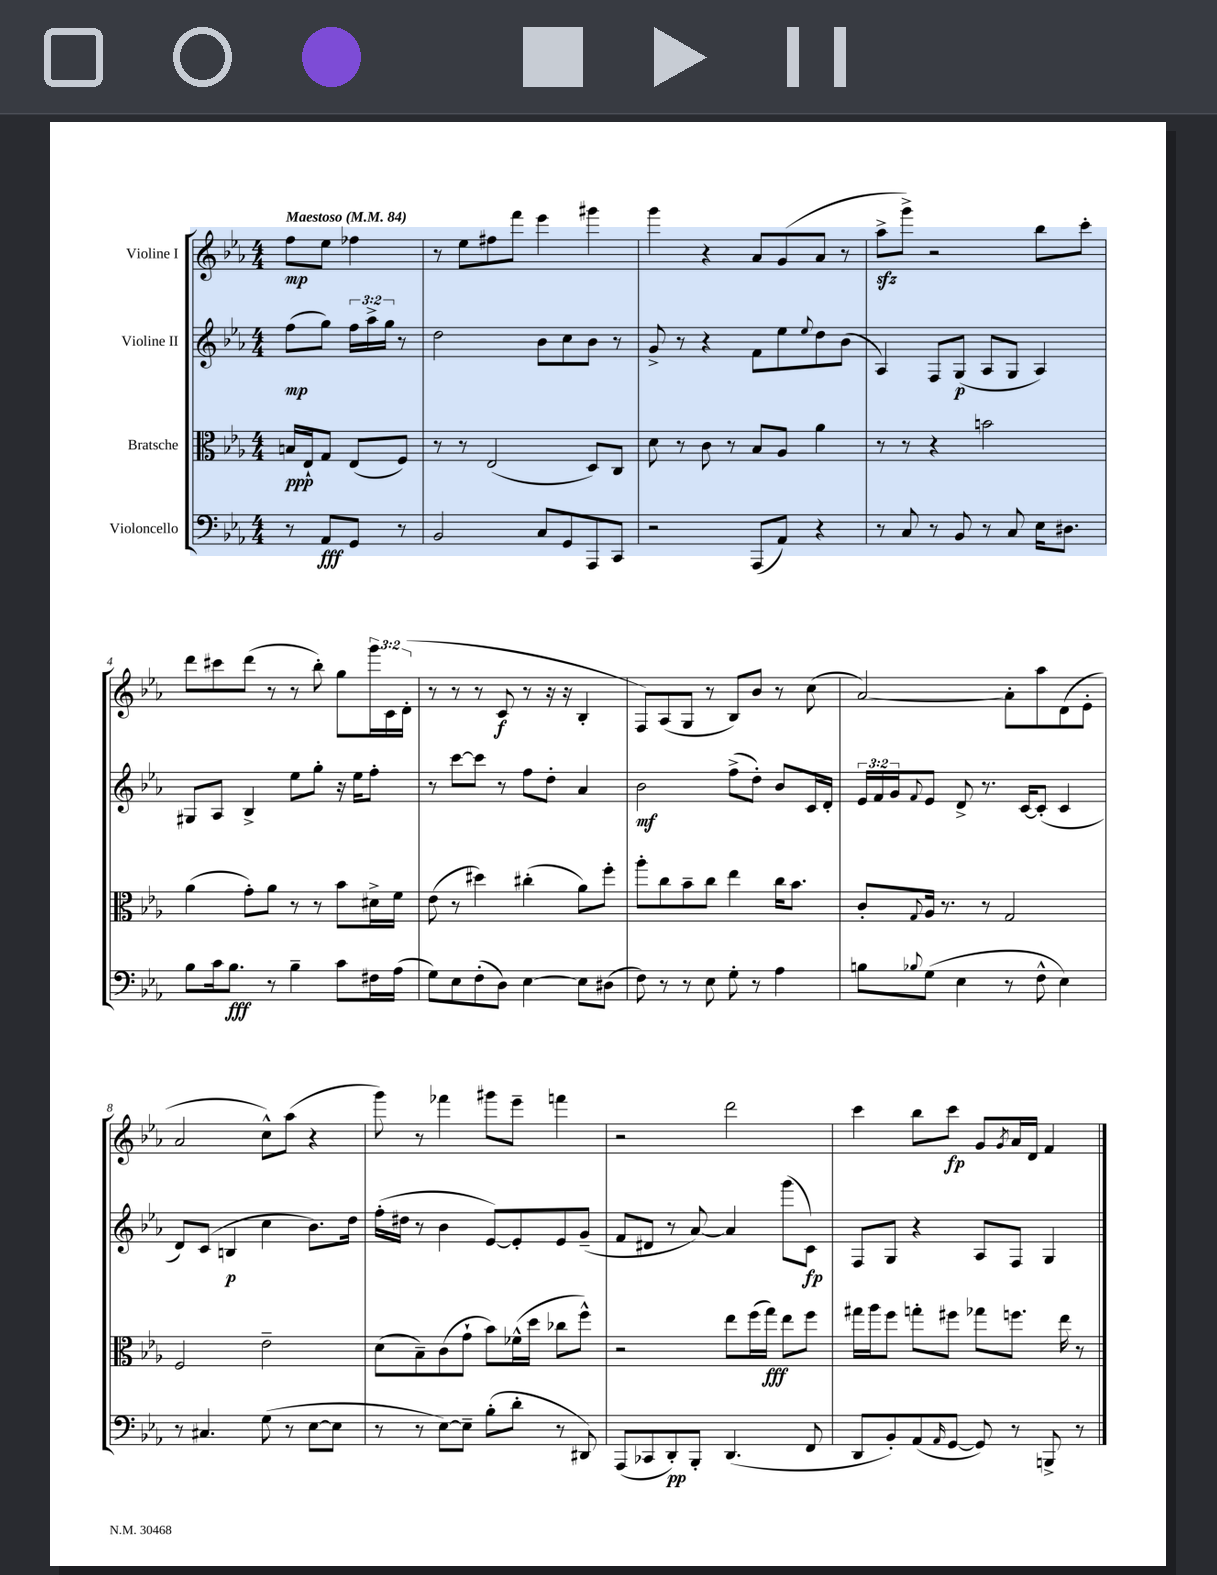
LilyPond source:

<<
\new StaffGroup <<
\new Staff = "s0" \with { instrumentName = "Violine I" } {
    \clef treble \key ees \major \numericTimeSignature \time 4/4 \override Staff.TupletNumber.text = #tuplet-number::calc-fraction-text \partial 2 \tempo "Maestoso" 4 = 84
    f''8\mp ees''8 fes''4 |
    r8 ees''8 fis''8 f'''8 ees'''4 gis'''4 |
    g'''4 r4 aes'8 g'8( aes'8 r8 |
    aes''8->\sfz g'''8->) r2 bes''8 c'''8-. |
    d'''8 cis'''8 d'''8( r8 r8 bes''8-.) g''8 \tuplet 3/2 { g'''16 c'16 d'16-.( } |
    r8 r8 r8 c'8\f r8 r16 r16 bes4-. |
    f8) aes8( g8 r8 bes8) bes'8 r8 c''8( |
    aes'2~) aes'8-. aes''8 d'8( ees'8-. |
    aes'2 c''8-^) aes''8( r4 |
    g'''8) r8 fes'''4 gis'''8 ees'''8-- f'''4 |
    r2 d'''2 |
    c'''4 bes''8 c'''8\fp g'8 \acciaccatura { g'8 } aes'16 d'16 f'4 \bar "|." |
}
\new Staff = "s1" \with { instrumentName = "Violine II" } {
    \clef treble \key ees \major \numericTimeSignature \time 4/4 \override Staff.TupletNumber.text = #tuplet-number::calc-fraction-text \partial 2
    f''8\mp( g''8) \tuplet 3/2 { f''16 aes''16-> g''16 } r8 |
    d''2 bes'8 c''8 bes'8 r8 |
    g'8-> r8 r4 f'8 ees''8 \appoggiatura { ees''8 } d''8 bes'8( |
    aes4) f8 g8\p( aes8 g8 aes4) |
    gis8 aes8 bes4-> ees''8 g''8-. r16 ees''16 f''8-. |
    r8 c'''8~ c'''8 r8 f''8 d''8-. aes'4 |
    bes'2\mf f''8->( d''8-.) bes'8 c'16 d'16-. |
    \tuplet 3/2 { ees'16 f'16 g'16 } \appoggiatura { f'8 } ees'8 d'8-> r8. c'16~ c'8-.( c'4 |
    d'8) c'8( b4\p c''4 bes'8.) d''16 |
    f''16-.( dis''16 r8 bes'4 ees'8~) ees'8-. ees'8 g'8--( |
    f'8 dis'8 r8 aes'8~) aes'4 g'''8( c'8\fp) |
    f8 g8 r4 aes8 f8 g4 \bar "|." |
}
\new Staff = "s2" \with { instrumentName = "Bratsche" } {
    \clef alto \key ees \major \numericTimeSignature \time 4/4 \partial 2
    b16\ppp ees16-! g8 ees8( f8) |
    r8 r8 ees2( d8) c8 |
    d'8 r8 c'8 r8 bes8 aes8 aes'4 |
    r8 r8 r4 b'2 |
    aes'4( g'8-.) aes'8 r8 r8 bes'8 dis'16-> f'16 |
    ees'8( r8 dis''4) cis''4-.( aes'8) f''8-. |
    aes''8-. c''8 bes'8-- c''8 ees''4 c''16 bes'8. |
    c'8-. \appoggiatura { g8 } aes16 r8. r8 g2 |
    f2 ees'2-- |
    d'8( bes8--) c'8( g'8-! bes'8) fes'16-^( d''16 ces''8 f''8-^) |
    r2 ees''8 f''16( g''16\fff) ees''8 f''8 |
    gis''16 aes''16 f''8 g''8-. fis''8 ges''8 f''8. ees''16 r8 \bar "|." |
}
\new Staff = "s3" \with { instrumentName = "Violoncello" } {
    \clef bass \key ees \major \numericTimeSignature \time 4/4 \partial 2
    r8 aes,8\fff g,8 r8 |
    bes,2 c8 g,8 aes,,8 c,8 |
    r2 aes,,8( aes,8) r4 |
    r8 c8 r8 bes,8 r8 c8 ees16 dis8. |
    bes8 c'16 bes8.\fff r8 bes4-- c'8 fis16 aes16( |
    g8) ees8 f8-.( d8) ees4~ ees8 dis8( |
    f8) r8 r8 ees8 g8-. r8 aes4 |
    b8 \appoggiatura { bes8 } g8( ees4 r8 f8-^ ees4) |
    r8 cis4. g8( r8 ees8~ ees8 |
    r8 r8 ees8~) ees8-- bes8-.( d'8-. r8 dis,8) |
    aes,,8( ces,8 d,8-.\pp) bes,,8-. d,4.( f,8 |
    d,8 bes,8-.) aes,8( \grace { aes,16 } g,8~ g,8) r8 b,,8-> r8 \bar "|." |
}
>>
>>
